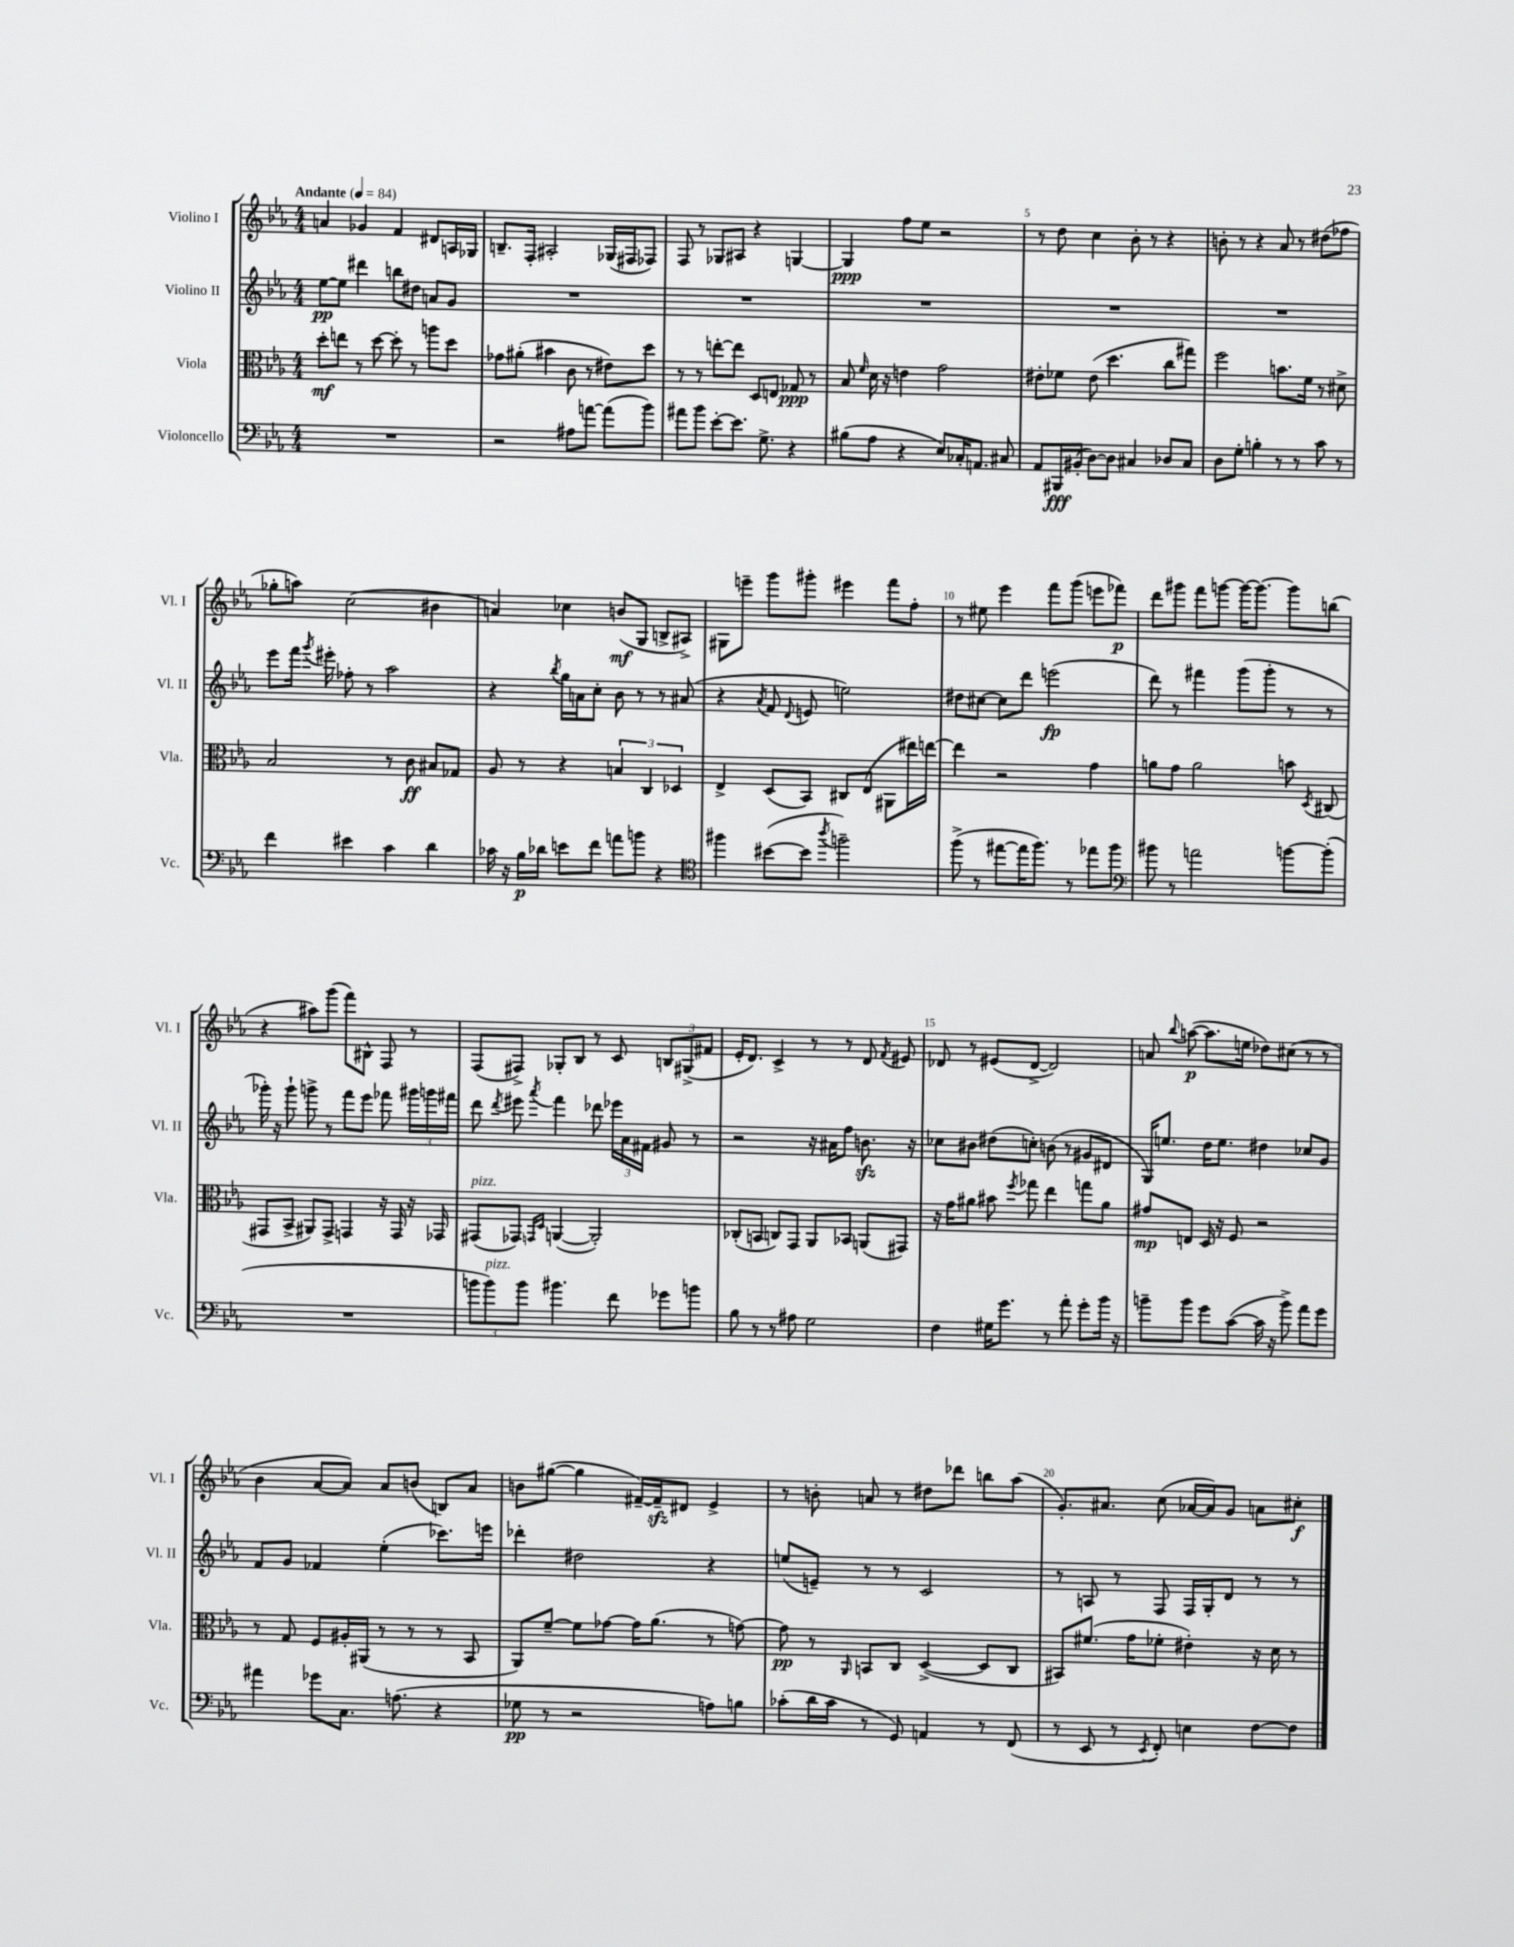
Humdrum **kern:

**kern	**dynam	**kern	**dynam	**kern	**dynam	**kern	**dynam
*part4	*part4	*part3	*part3	*part2	*part2	*part1	*part1
*staff4	*staff4	*staff3	*staff3	*staff2	*staff2	*staff1	*staff1
*I"Violoncello	*	*I"Viola	*	*I"Violino II	*	*I"Violino I	*
*I'Vc.	*	*I'Vla.	*	*I'Vl. II	*	*I'Vl. I	*
*clefF4	*	*clefC3	*	*clefG2	*	*clefG2	*
*k[b-e-a-]	*	*k[b-e-a-]	*	*k[b-e-a-]	*	*k[b-e-a-]	*
*M4/4	*	*M4/4	*	*M4/4	*	*M4/4	*
*MM84	*	*MM84	*	*MM84	*	*MM84	*
=1	=1	=1	=1	=1	=1	=1	=1
!	!	!	!	!	!	!LO:TX:a:B:t=Andante	!
1r	.	8dd'\L	mf	[8ee-\L	pp	4an/	.
.	.	8een\J	.	8ee-\J]	.	.	.
.	.	8r	.	4ddd#X\	.	4g-X/	.
.	.	[8dd\	.	.	.	.	.
.	.	8dd'\]	.	8bbn\L	.	4f/	.
.	.	8r	.	8dd#X\J	.	.	.
.	.	8aan\L	.	8an/L	.	8d#X/L	.
.	.	8dd\J	.	8g/J	.	16An/L	.
.	.	.	.	.	.	16G-X/JJ	.
=2	=2	=2	=2	=2	=2	=2	=2
2r	.	8g-X\L	.	1r	.	8.Bn~/L	.
.	.	(8a#X'\J	.	.	.	.	.
.	.	.	.	.	.	16F'/Jk	.
.	.	4b#X\	.	.	.	2A#X'/	.
8A#X\L	.	8c\	.	.	.	.	.
[8an\J	.	8r	.	.	.	.	.
(8a\L]	.	8e#X\L)	.	.	.	(16G-X/LL	.
.	.	.	.	.	.	16F#X/J	.
8b-\J)	.	8dd\J	.	.	.	8F-X/J)	.
=3	=3	=3	=3	=3	=3	=3	=3
8a#X\L	.	8r	.	1r	.	8F/	.
8b-\J	.	8r	.	.	.	8r	.
[8e-'\L	.	[8een'\L	.	.	.	8G-X/L	.
8.e-\J]	.	8ee\J]	.	.	.	8A#X/J	.
.	.	8D/L	.	.	.	4r	.
8.G^\	.	.	.	.	.	.	.
.	.	8En/J	.	.	.	.	.
4r	.	8G-X/	ppp	.	.	[4Gn/	.
.	.	8r	.	.	.	.	.
=4	=4	=4	=4	=4	=4	=4	=4
(8B#X\L	.	8B-/	.	1r	.	4G/]	ppp
.	.	16qqf/	.	.	.	.	.
8A-\J	.	16d\	.	.	.	.	.
.	.	16r	.	.	.	.	.
4r	.	4en\	.	.	.	8ff\L	.
.	.	.	.	.	.	8ee-\J	.
8E-/L)	.	2g\	.	.	.	2r	.
16C-X'/K	.	.	.	.	.	.	.
8.AAn/J	.	.	.	.	.	.	.
8C#X/	.	.	.	.	.	.	.
=5	=5	=5	=5	=5	=5	=5	=5
8AA-/L	.	8e#X'\L	.	1r	.	8r	.
16BBB#X/L	fff	8f-X\J	.	.	.	8dd\	.
(16BB#X'/JJ	.	.	.	.	.	.	.
[8D\L)	.	(8e#\	.	.	.	4cc\	.
8D\J]	.	4.dd\	.	.	.	.	.
4C#X/	.	.	.	.	.	8b-'\	.
.	.	.	.	.	.	8r	.
8D-X/L	.	8cc\L	.	.	.	4r	.
8C#/J	.	8gg#X\J)	.	.	.	.	.
=6	=6	=6	=6	=6	=6	=6	=6
8D\L	.	2ff\	.	1r	.	8bn'\	.
8G'\J	.	.	.	.	.	8r	.
4Bn'\	.	.	.	.	.	4r	.
8r	.	8.bn\L	.	.	.	8a-/	.
8r	.	.	.	.	.	8r	.
.	.	16f\Jk	.	.	.	.	.
8c\	.	8r	.	.	.	(8dd#X\L	.
8r	.	8d#X^\	.	.	.	8ff-X\J	.
!!LO:LB:g=z
=7	=7	=7	=7	=7	=7	=7	=7
4f\	.	2B-/	.	8eee-\L	.	8gg-X'\L	.
.	.	.	.	16fff\Jk	.	8aan\J)	.
.	.	.	.	8qggg/	.	.	.
.	.	.	.	16eee#X'\	.	.	.
4e#X\	.	.	.	8ff-X'\	.	(2cc\	.
.	.	.	.	8r	.	.	.
4c\	.	8r	.	2aa-\	.	.	.
.	.	8c\	ff	.	.	.	.
4d\	.	8B#X/L	.	.	.	4b#X\	.
.	.	8G-X/J	.	.	.	.	.
=8	=8	=8	=8	=8	=8	=8	=8
16c-X\	.	8A-/	.	4r	.	4an/)	.
16r	.	.	.	.	.	.	.
16B-\LL	p	8r	.	.	.	.	.
16d-X\JJ	.	.	.	.	.	.	.
.	.	.	.	8qbb-/	.	.	.
8en\L	.	4r	.	16gg\LL	.	4cc-X\	.
.	.	.	.	16an\J	.	.	.
8f\J	.	.	.	8cc'\J	.	.	.
8an\L	.	6Bn/	.	8b-\	.	(8bn/L	mf
8bn\J	.	.	.	8r	.	8G/J	.
.	.	6C/	.	.	.	.	.
4r	.	.	.	8r	.	8Bn^/L	.
.	.	6D-X/	.	.	.	.	.
.	.	.	.	(8a#X/	.	8A#X^/J)	.
=9	=9	=9	=9	=9	=9	=9	=9
*clefC4	*	*	*	*	*	*	*
4ff#X\	.	4E-^/	.	4r	.	8G#X\L	.
.	.	.	.	.	.	8eeen~\J	.
.	.	.	.	8qa-/	.	.	.
([8b#X\L	.	(8D/L	.	8f/	.	8ggg\L	.
.	.	.	.	8qqd/	.	.	.
8b#\J]	.	8BB-/J)	.	8en/	.	8ggg#X'\J	.
8qaa-/	.	.	.	.	.	.	.
2ffn~\)	.	8C#X/L	.	2een\)	.	4eee#X\	.
.	.	(8E-/J	.	.	.	.	.
.	.	8AA#X\L	.	.	.	8fff\L	.
.	.	16ee#X\L)	.	.	.	8ff'\J	.
.	.	[16een\JJ	.	.	.	.	.
=10	=10	=10	=10	=10	=10	=10	=10
(8ff^\	.	4ee\]	.	8dd#X\L	.	8r	.
8r	.	.	.	[8cc#X\J	.	8ee#X\	.
[8ee#X\L	.	2r	.	8cc#\L]	.	4eee-\	.
16ee#\K]	.	.	.	8ddd\J	.	.	.
8.ff\J)	.	.	.	.	.	.	.
.	.	.	.	(2eeen\	fp	8fff\L	.
8r	.	.	.	.	.	(8ggg\J	.
8ee-X\L	.	4g\	.	.	.	8eeen\L	.
8ff\J	.	.	.	.	.	8fff-X\J)	p
=11	=11	=11	=11	=11	=11	=11	=11
*clefF4	*	*	*	*	*	*	*
8b#X\	.	8an\L	.	8ddd\)	.	8ddd\L	.
8r	.	8g\J	.	8r	.	8ggg#X\J	.
2an\	.	2a\	.	4fff#X\	.	8fff\L	.
.	.	.	.	.	.	[8gggn\J	.
.	.	.	.	(8ggg\L	.	16ggg\KL_	.
.	.	.	.	.	.	8.ggg\J_	.
.	.	.	.	8ggg'\J	.	.	.
[8bn\L	.	8bn\	.	8r	.	8ggg\L]	.
.	.	8qD/	.	.	.	.	.
(8b'\J]	.	(8C#X/	.	8r	.	(8bbn\J	.
!!LO:LB:g=z
=12	=12	=12	=12	=12	=12	=12	=12
1r	.	8GG#X/L	.	16ggg-X'\)	.	4r	.
.	.	.	.	16r	.	.	.
.	.	8BB-^/J	.	8ggg-`\	.	.	.
.	.	8AA#X/L)	.	8gggn^\	.	8aa#X\L)	.
.	.	8GG#^/J	.	8r	.	(8ggg\J	.
.	.	4GGn/	.	8fff\L	.	8fff\L)	.
.	.	.	.	8eee-\J	.	8B#X^^\J	.
.	.	16r	.	8fff-X\	.	8F/	.
.	.	16GG/	.	.	.	.	.
.	.	16r	.	24ggg#X\LL	.	8r	.
.	.	.	.	24gggn\	.	.	.
.	.	16GG-X/	.	.	.	.	.
.	.	.	.	24fff#X\JJ	.	.	.
=13	=13	=13	=13	=13	=13	=13	=13
!	!	!LO:TX:a:i:t=pizz.	!	!	!	!	!
12bn\L	.	(8GG#X/L	.	8ddd\	.	(8F/L	.
!LO:TX:a:i:t=pizz.	!	!	!	!	!	!	!
12b\)	.	.	.	.	.	.	.
.	.	.	.	8qddd/	.	.	.
.	.	8GG-X/J)	.	8eee#X\	.	8F#X^/J)	.
12b\J	.	.	.	.	.	.	.
.	.	16qqGGn/LL	.	.	.	.	.
.	.	16qqD/JJ	.	8qaaa-/	.	.	.
4.b#X\	.	([4AAn/	.	4fff\	.	8G-X'/L	.
.	.	.	.	.	.	8B-/J	.
.	.	2AA'/])	.	8ddd-X\	.	8r	.
8f\	.	.	.	24eee-X\LL	.	8c/	.
.	.	.	.	24a-\	.	.	.
.	.	.	.	24f#X\JJ	.	.	.
8g-X\L	.	.	.	8g#X/	.	12Bn/L	.
.	.	.	.	.	.	(12G#X^/	.
8bn\J	.	.	.	8r	.	.	.
.	.	.	.	.	.	12f#X/J	.
=14	=14	=14	=14	=14	=14	=14	=14
8B-\	.	(8C-X'/L	.	2r	.	16e-'/KL	.
.	.	.	.	.	.	8.d/J)	.
8r	.	8BBn/J	.	.	.	.	.
8r	.	8Cn/L)	.	.	.	4c^/	.
8A#X\	.	8GG/J	.	.	.	.	.
2G\	.	8AA-/L	.	16r	.	8r	.
.	.	.	.	16a#X\KL	.	.	.
.	.	8BB-X/J	.	8ff\J	.	8r	.
.	.	(8AAn/L	.	8.bnzz\	.	8d/	.
.	.	.	.	.	.	8qf/	.
.	.	8GG#X/J)	.	.	.	8e#X/	.
.	.	.	.	16r	.	.	.
=15	=15	=15	=15	=15	=15	=15	=15
4F\	.	16r	.	8cc-X\L	.	8d-X/	.
.	.	16g\KL	.	.	.	.	.
.	.	8a#X\J	.	8b#X\J	.	8r	.
16G#X\KL	.	8b#X\	.	(8dd#X\L	.	(8e#X/L	.
8.g\J	.	.	.	.	.	.	.
.	.	8qff/	.	.	.	.	.
.	.	8gg-X\	.	8ccn'\J)	.	[8d-^/J	.
8r	.	4ee-\	.	(8bn\	.	2d-/])	.
8a-'\	.	.	.	8r	.	.	.
8g'\L	.	8ggn\L	.	8g#X/L	.	.	.
16b-\Jk	.	8a#\J	.	8d#X/J	.	.	.
16r	.	.	.	.	.	.	.
=16	=16	=16	=16	=16	=16	=16	=16
8bn~\L	.	8g#X/L	mp	16G/KL)	.	8an/	.
.	.	.	.	8.een/J	.	.	.
.	.	.	.	.	.	8qqbb-/	.
8b\J	.	8En/J	.	.	.	([8aan\	p
8g\L	.	16D/	.	16dd\KL	.	8.aa\L]	.
.	.	16r	.	8.ee\J	.	.	.
([8c\J	.	8F/	.	.	.	.	.
.	.	.	.	.	.	16een\Jk	.
16c\]	.	2r	.	4dd#X\	.	8dd-X\L)	.
16r	.	.	.	.	.	.	.
8b^\)	.	.	.	.	.	(8cc#X\J	.
8a-\L	.	.	.	8cc-X/L	.	8r	.
8g\J	.	.	.	8g/J	.	8r	.
!!LO:LB:g=z
=17	=17	=17	=17	=17	=17	=17	=17
4a#X\	.	8r	.	8f/L	.	4b-\	.
.	.	8G/	.	8g/J	.	.	.
8g-X\L	.	8F/L	.	4f-X/	.	[8a-/L	.
8.C\J	.	16A#X'/L	.	.	.	8a-/J])	.
.	.	(16AA#X/JJ	.	.	.	.	.
.	.	8r	.	(4ee-'\	.	8a-/L	.
(8.An\	.	.	.	.	.	.	.
.	.	8r	.	.	.	(8bn/J	.
4r	.	8r	.	8.ccc-X\L)	.	8Bn/L)	.
.	.	8BB-/	.	.	.	8a-/J	.
.	.	.	.	16eeen\Jk	.	.	.
=18	=18	=18	=18	=18	=18	=18	=18
8G-X\	pp	8AA-/L)	.	4ddd-X'\	.	8bn\L	.
8r	.	[8f~/J	.	.	.	([8gg#X\J	.
2r	.	8f\L]	.	2dd#X\	.	4gg#\]	.
.	.	[8g-X\J	.	.	.	.	.
.	.	16g-\KL]	.	.	.	[16f#X~/LL)	.
.	.	(8.a-\J	.	.	.	16f#zz~/J]	.
.	.	.	.	.	.	8d#X/J	.
8An\L)	.	8r	.	4r	.	4e-^/	.
8Bn\J	.	[8gn\)	.	.	.	.	.
=19	=19	=19	=19	=19	=19	=19	=19
(8c-X'\L	.	8g\]	pp	(8een/L	.	8r	.
16d\L	.	8r	.	8en~/J)	.	8bn'\	.
16c-\JJ	.	.	.	.	.	.	.
.	.	16qqAA-/	.	.	.	.	.
8r	.	8BBn/L	.	8r	.	8an/	.
8GG/)	.	8C/J	.	8r	.	8r	.
4AAn/	.	([4D^/	.	2c/	.	8dd#X\L	.
.	.	.	.	.	.	8ddd-X\J	.
8r	.	8D/L]	.	.	.	8bbn\L	.
(8FF/	.	8C/J	.	.	.	(8aa-\J	.
=20	=20	=20	=20	=20	=20	=20	=20
8r	.	8BB#X/L)	.	8r	.	8.g'/L)	.
8EE-/	.	(8.f#X/J	.	8An/	.	.	.
.	.	.	.	.	.	8.a#X/J	.
8r	.	.	.	8r	.	.	.
.	.	16g\KL	.	.	.	.	.
8qEE-/	.	.	.	.	.	.	.
8FF'/)	.	8f-X'\J	.	8F/	.	(8cc\	.
4En\	.	4e#X'\)	.	16F/LL	.	[16a-X/LL	.
.	.	.	.	16G'/J	.	16a-/J])	.
.	.	.	.	8d/J	.	8g/J	.
[8F\L	.	16r	.	8r	.	8an\L	.
.	.	16d\	.	.	.	.	.
8F\J]	.	8r	.	8r	.	8cc#X'\J	f
==	==	==	==	==	==	==	==
*-	*-	*-	*-	*-	*-	*-	*-
